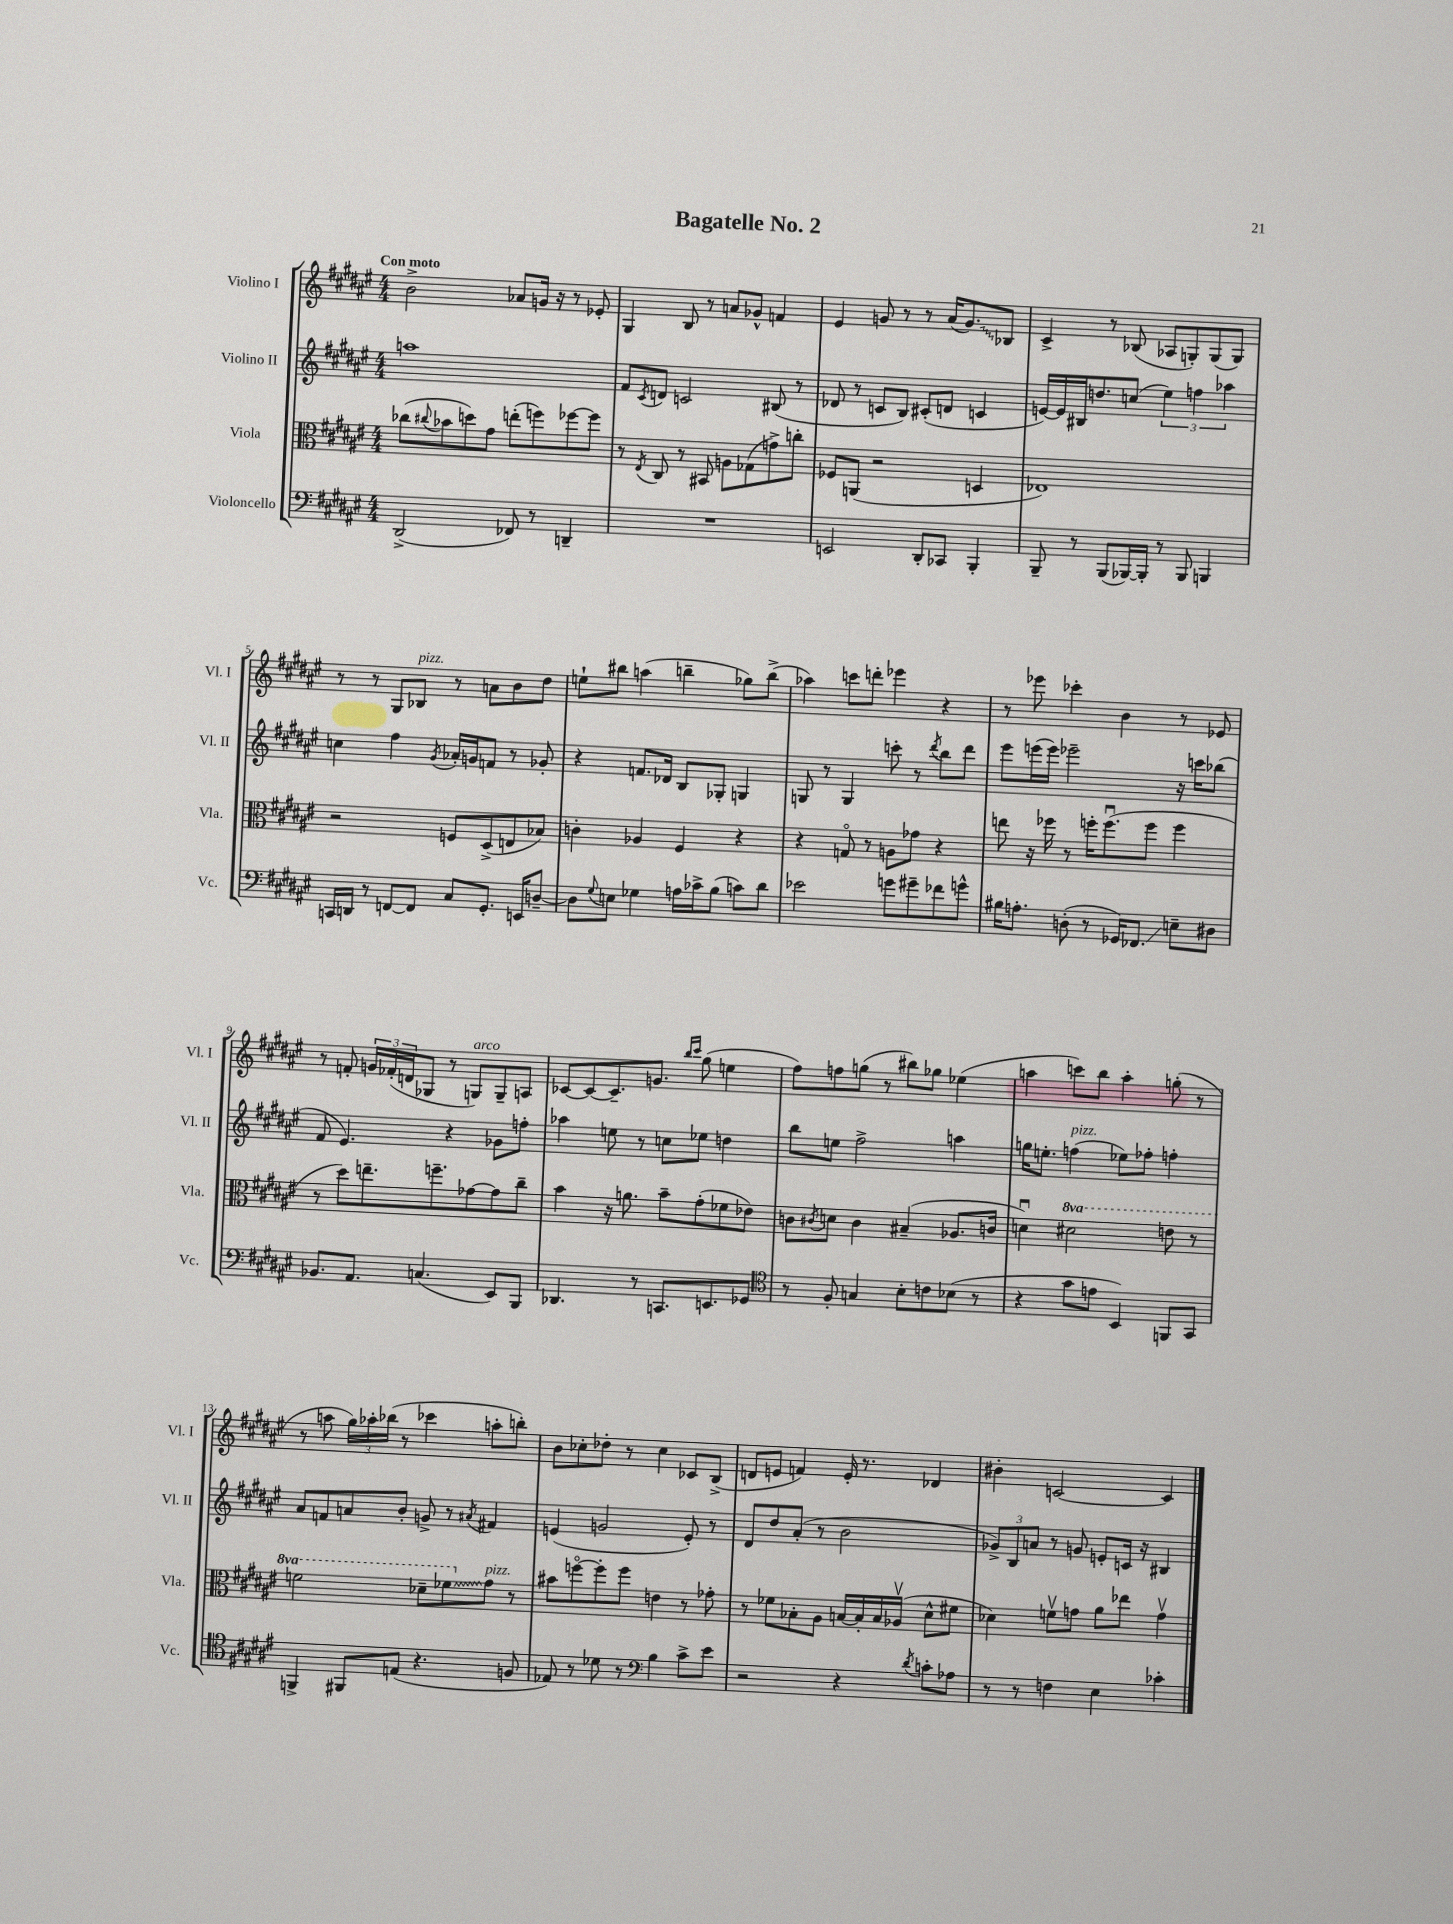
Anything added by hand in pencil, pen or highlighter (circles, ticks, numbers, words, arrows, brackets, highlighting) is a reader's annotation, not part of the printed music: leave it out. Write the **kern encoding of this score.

**kern	**kern	**kern	**kern
*staff4	*staff3	*staff2	*staff1
*clefF4	*clefC3	*clefG2	*clefG2
*k[f#c#g#d#a#e#]	*k[f#c#g#d#a#e#]	*k[f#c#g#d#a#e#]	*k[f#c#g#d#a#e#]
*M4/4	*M4/4	*M4/4	*M4/4
(2DD#^	(8cc-	1aa	2b^
.	8qqcc#	.	.
.	8b-	.	.
.	8dd)	.	.
.	8g#	.	.
8FF-)	(8ee'	.	8a-
8r	8ff)	.	16g
.	.	.	16r
4DD~	[8ff-	.	8r
.	8ff-]	.	8e-'
=	=	=	=
1r	8r	8f#	4G#
.	8qE#	8qc#	.
.	8C#	8d	.
.	8r	2c	8B
.	8BB#	.	8r
.	8A	.	8a
.	(8G-	.	8g-^^
.	8g^)	(8B#	4f
.	8cc'	8r	.
=	=	=	=
2EE	8F-	8d-	4e#
.	(8AA	8r	.
.	2r	8c	8g
.	.	8B)	8r
8DD#'	.	(8c#'	8r
8CC-	.	8d	(16a#
.	.	.	8.g)
4BBB'	4D	4c	.
.	.	.	8B-
=	=	=	=
8BBB~	1E-)	[16e)	4c#^
.	.	16e]	.
8r	.	16B#	.
.	.	8.dd	.
(8BBB	.	.	8r
[16BBB-)	.	(8cc	(8B-
16BBB-']	.	.	.
8r	.	6ee#)	8A-
8BBB-	.	.	8G')
.	.	6ff	.
4BBB	.	.	(8G
.	.	6aa-	.
.	.	.	8G)
=	=	=	=
16CC	2r	4cc	8r
16DD	.	.	.
8r	.	.	8r
[8FF	.	4ff#	8G#
8FF]	.	.	8B-
.	.	8qg#	.
8C#	8F	16a-'	8r
.	.	16g	.
8.GG#'	(8D#^	8f	8a
.	8E	8r	8b
16EE	.	.	.
[8D~	8B-)	8g-'	8dd#
=	=	=	=
8D]	4c'	4r	8ee`
8qqG#	.	.	.
8E	.	.	8bb#
4G-	4A-	8.f	(4aa
.	.	16d-	.
16A	4F#	8B	4bb~
16c-^	.	.	.
(8B	.	8G-'	.
8c)	4r	4G	8gg-)
8d#	.	.	(8bb^
=	=	=	=
2e-	4r	8G	4aa-)
.	.	8r	.
.	8Go	4G	8ccc
.	8r	.	8ddd'
8g	8A	8ccc'	4eee-
8g#~	8g-	8r	.
.	.	8qddd#	.
8f-	4r	8bb	4r
8g^^	.	8ddd#	.
=	=	=	=
16B#	8ee	8eee#	8r
8.A'	.	.	.
.	16r	(16eee	8eee-
.	16ff-	16eee)	.
(8D'	8r	2eee-~	4ccc-'
8r	16ff'	.	.
.	(8.ffu	.	.
16GG-)	.	.	4b
8.FF-	.	.	.
.	8ff	.	.
8E~	4ff	16r	8r
.	.	16ccc	.
8D#	.	(8bb-	8e-
=	=	=	=
8.BB-	8r	8f#	8r
.	8dd#)	4.e#)	8f'
8.AA#	.	.	.
.	8.ee~	.	24g
.	.	.	(24f-'
.	.	.	24d
(4.C	.	.	8G-
.	8.ff~	.	.
.	.	4r	8r
.	[8g-	.	8G)
8EE#)	8g-]	8g-	8G~
8BBB	8cc#~	8ff'	8A
=	=	=	=
4.DD-	4b	4aa-	[8c-
.	.	.	8c-_
.	16r	8ee	8.c-~]
.	8.a	.	.
8r	.	8r	.
.	.	.	8.g
8.CC	8b~	8cc	.
.	.	.	16qqbb
.	.	.	16qqccc#
.	(8g#'	8ee-	(8gg#
8.EE	.	.	.
.	8f-	4dd	4ee
8GG-	8e-)	.	.
=	=	=	=
*clefC4	*	*	*
8r	8c	8bb	8ff#)
.	8qc#	.	.
8F#'	8d	8ee	8ff
4G	4c#	2ff#^	(8gg
.	.	.	8r
8B'	(4B#~	.	8bb#)
8c	.	.	8gg-
(8B-	8.A-	4aa	(4ee-
8r	.	.	.
.	16c	.	.
=	=	=	=
4r	4du)	16gg	4aa
.	.	8.ee'	.
8g#	2dd#	(4ff	8ccc)
8e	.	.	8bb
4BB)	.	8ee-)	4aa'
.	.	8ff-'	.
8FF	8ee	4ff'	(8gg'
8GG#	8r	.	8r
=	=	=	=
4FF^	2ff	8a#	8r
.	.	8f	8aa
8FF#	.	8a	24gg#)
.	.	.	24aa-'
.	.	.	(24bb-
(8E	.	8b'	8r
4.r	8dd-~	8g^	4ccc-
.	8ff-	8r	.
.	.	8qa#	.
.	8g#	4f#	8aa'
8F	8r	.	8bb')
=	=	=	=
8E-)	8b#	(4e	8b
8r	[8ffo	.	8cc-'
8d-	8ff']	2g	8dd-'
8r	8ff	.	8r
*clefF4	*	*	*
4B	4e	.	4cc-
8c#^	8r	8e')	8c-
8e#	8g-'	8r	(8B^
=	=	=	=
2r	8r	8d#	8d
.	8f-	8dd#	8e
.	8B-'	(8a#'	4f)
.	8A#	8r	.
4r	[16B	2b	16e'
.	16B']	.	8.r
.	16B	.	.
.	(16A-v	.	.
8qd#	.	.	.
8c'	8d#^^	.	4d-
8A-	8f#	.	.
=	=	=	=
8r	4d-)	12g-^)	4b#'
.	.	12B	.
8r	.	.	.
.	.	12a	.
4F	8fv	8r	[2c
.	8g	8g	.
4E#	8a#	8e'	.
.	8ee-	16c	.
.	.	16r	.
4c-'	4gv	4B#	4c]
==	==	==	==
*-	*-	*-	*-
